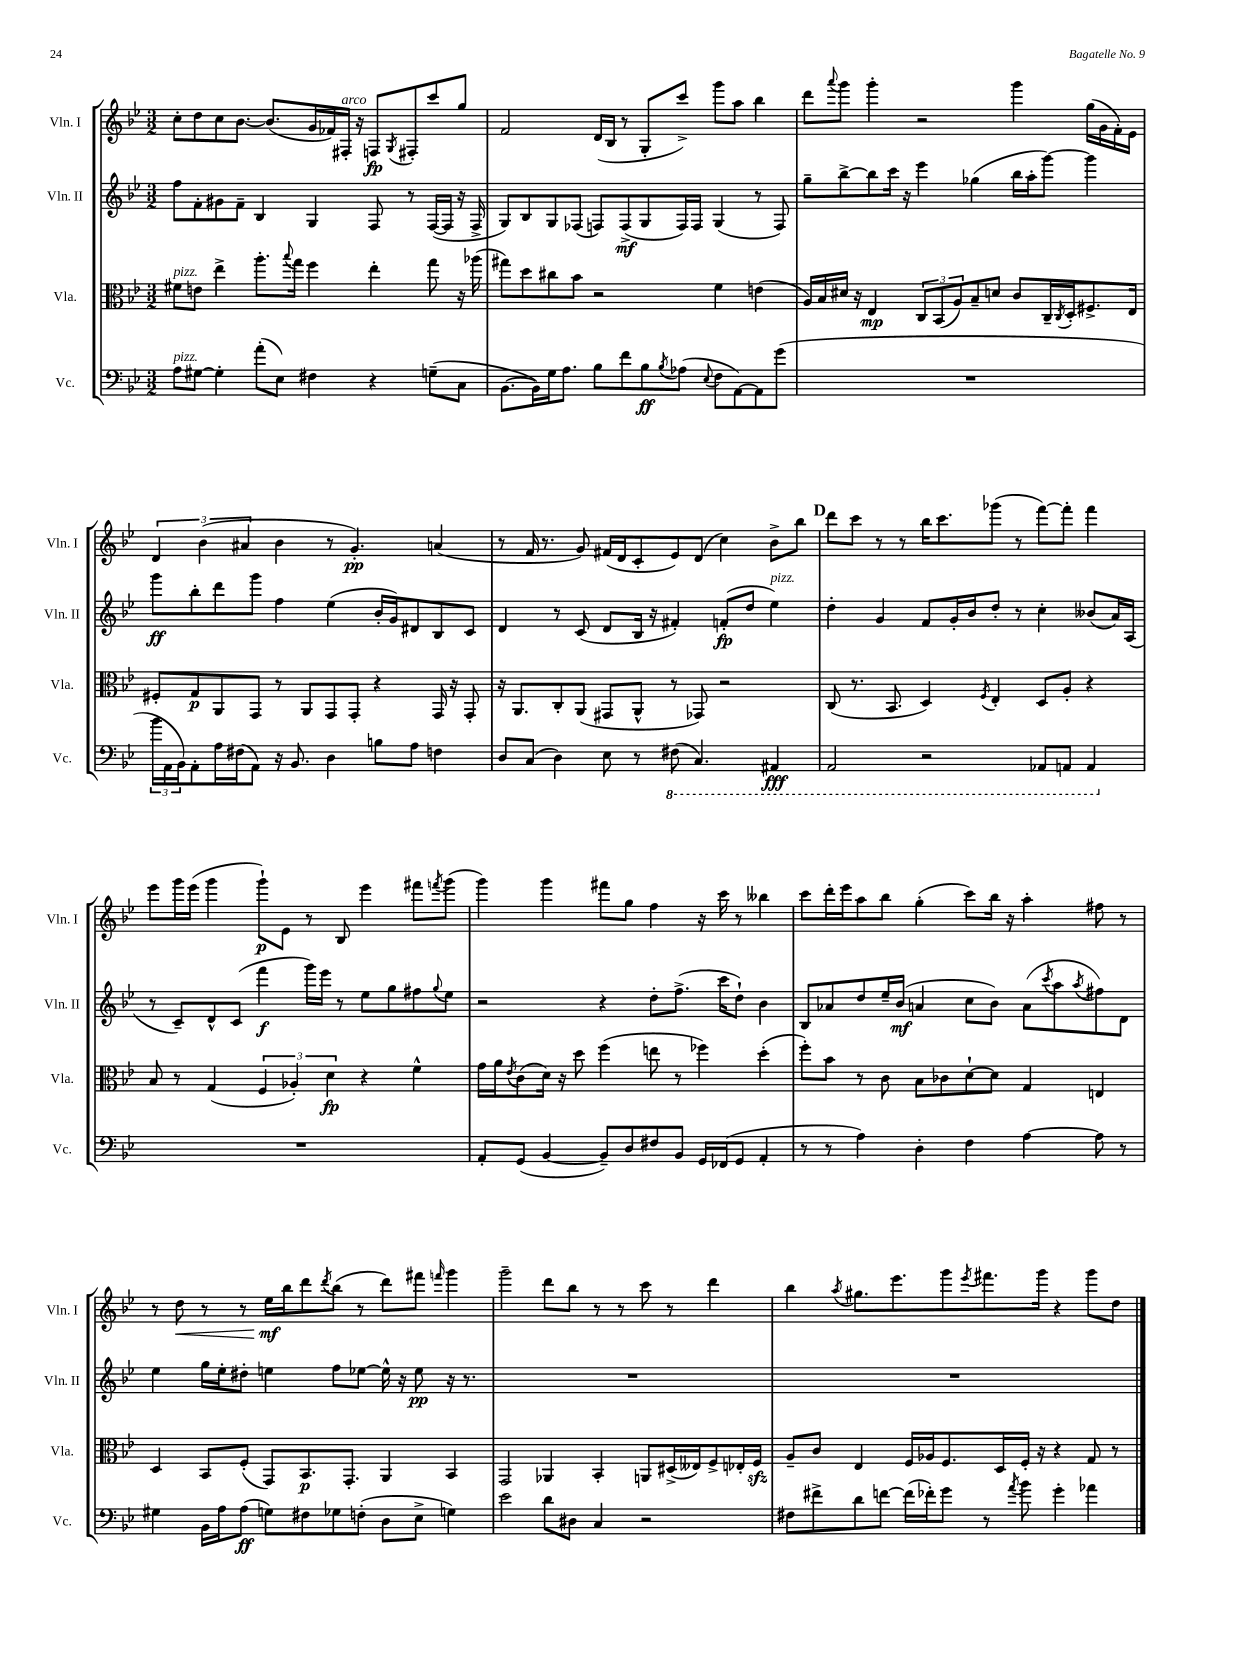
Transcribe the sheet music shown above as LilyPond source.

<<
\new StaffGroup <<
\new Staff = "s0" \with { instrumentName = "Vln. I" shortInstrumentName = "Vln. I" } {
    \clef treble \key bes \major \numericTimeSignature \time 3/2
    c''8-. d''8 c''8 bes'8.~ bes'8.( g'16 fes'16) fis16-.^\markup { \italic "arco" } r16 f8\fp \acciaccatura { g8 } fis8-. c'''8 g''8 |
    f'2 d'16( bes16 r8 g8-. c'''8->) g'''8 a''8 bes''4 |
    d'''8 \appoggiatura { a'''8 } g'''8 g'''4-. r2 g'''4 g''16( g'16 f'16-.) ees'16 |
    \tuplet 3/2 { d'4 bes'4( ais'4 } bes'4 r8 g'4.-.\pp) a'4( |
    r8 f'16 r8. g'8) fis'16( d'16 c'8-. ees'8) d'8( c''4) bes'8-> bes''8 |
    \mark \markup { \bold "D" } d'''8 c'''8 r8 r8 bes''16 c'''8. ges'''8( r8 f'''8~) f'''8-. f'''4 |
    ees'''8 g'''16 ees'''16( g'''4 g'''8-!\p) ees'8 r8 bes8 ees'''4 fis'''8 \acciaccatura { f'''8 } g'''8( |
    g'''4) g'''4 fis'''8 g''8 f''4 r16 c'''16 r8 beses''4 |
    c'''8 d'''16-. ees'''16 a''8 bes''8 g''4-.( c'''8) bes''16 r16 a''4-. fis''8 r8 |
    r8 d''8\< r8 r8 ees''16\mf\! bes''16 d'''8 \acciaccatura { d'''8 } bes''8( r8 d'''8) fis'''8 \grace { f'''16 } g'''4 |
    g'''2-- d'''8 bes''8 r8 r8 c'''8 r8 d'''4 |
    bes''4 \acciaccatura { a''8 } gis''8. ees'''8. g'''8 \acciaccatura { ees'''8 } fis'''8. g'''16 r4 g'''8 d''8 \bar "|." |
}
\new Staff = "s1" \with { instrumentName = "Vln. II" shortInstrumentName = "Vln. II" } {
    \clef treble \key bes \major \numericTimeSignature \time 3/2
    f''8 f'8-. gis'8 f'8-- bes4 g4 f8 r8 f16~( f16 r16 f16-> |
    g8) bes8 g8 fes8( f8) f8->\mf( g8 f16) f16 g4( r8 f8) |
    g''8-- bes''8~-> bes''8 c'''16 r16 ees'''4 ges''4( bes''16 a''16-. g'''8~) g'''4 |
    g'''8\ff bes''8-. d'''8 g'''8 f''4 ees''4( bes'16-. g'16) dis'8 bes8 c'8 |
    d'4 r8 c'8( d'8 bes16 r16 fis'4-.) f'8-.\fp( d''8 ees''4^\markup { \italic "pizz." }) |
    \mark \markup { \bold "D" } d''4-. g'4 f'8 g'16-. bes'16 d''8-. r8 c''4-. beses'8( a'16) a16( |
    r8 c'8--) d'8-^ c'8( f'''4\f g'''16) ees'''16 r8 ees''8 g''8 fis''8 \appoggiatura { g''8 } ees''8 |
    r2 r4 d''8-. f''8.->( c'''16 d''8-!) bes'4 |
    bes8 aes'8 d''8 ees''16-- bes'16\mf( a'4 c''8 bes'8) a'8( \acciaccatura { c'''8 } a''8 \acciaccatura { a''8 } fis''8) d'8 |
    ees''4 g''16 ees''16-. dis''8-. e''4 f''8 ees''8~ ees''16-^ r16 ees''8\pp r16 r8. |
    R1. |
    R1. \bar "|." |
}
\new Staff = "s2" \with { instrumentName = "Vla." shortInstrumentName = "Vla." } {
    \clef alto \key bes \major \numericTimeSignature \time 3/2
    fis'8^\markup { \italic "pizz." } e'8 ees''4-> a''8.-. \appoggiatura { bes''8 } g''16 f''4 ees''4-. g''8 r16 aes''16( |
    gis''8) d''8 cis''8 bes'8 r2 f'4 e'4( |
    a16) bes16 dis'16 r16 ees4\mp \tuplet 3/2 { c8 bes,8( a8) } bes8-- d'8 c'8 c16-- \acciaccatura { c8 } d16-. fis8.-> ees16 |
    fis8-. g8\p a,8 g,8 r8 a,8 g,8 g,8-. r4 g,16 r16 g,8-. |
    r16 a,8. c8-. a,8( gis,8 a,8-^ r8 ges,8) r2 |
    \mark \markup { \bold "D" } c8( r8. bes,8. d4) \acciaccatura { f8 } ees4-. d8 a8-. r4 |
    bes8 r8 g4( \tuplet 3/2 { f4 aes4-.) d'4\fp } r4 f'4-^ |
    g'16 a'16 \acciaccatura { ees'8 } c'8( d'16) r16 d''8 f''4( e''8 r8 fes''4) d''4-.( |
    f''8-.) bes'8 r8 c'8 bes8 ces'8 d'8~-! d'8 g4 e4 |
    d4 bes,8 f8-.( g,8) bes,8.\p g,8.-. a,4 bes,4 |
    g,2 aes,4 bes,4-. a,8 dis16->( eeses16) f8-> ees16-. f16\sfz |
    a8-- c'8 ees4 f16 aes16 f8. d16 f16-. r16 r4 g8 r8 \bar "|." |
}
\new Staff = "s3" \with { instrumentName = "Vc." shortInstrumentName = "Vc." } {
    \clef bass \key bes \major \numericTimeSignature \time 3/2
    a8^\markup { \italic "pizz." } gis8~ gis4-. a'8-.( ees8) fis4 r4 g8--( c8 |
    bes,8.~ bes,16) g16 a8. bes8 f'8 bes8\ff \acciaccatura { bes8 } aes8( \appoggiatura { ees8 } f8 a,8~) a,8 g'8( |
    R1. |
    \tuplet 3/2 { bes'16 a,16 bes,16) } a,8-. a16 fis16( a,8) r16 bes,8. d4 b8 a8 f4 |
    d8 c8( d4) ees8 r8 \ottava #-1 fis,8( c,4.) ais,,4\fff |
    \mark \markup { \bold "D" } a,,2 r2 aes,,8 a,,8 a,,4 \ottava #0 |
    R1. |
    a,8-. g,8( bes,4~ bes,8--) d8 fis8 bes,8 g,16 fes,16( g,8 a,4-. |
    r8 r8 a4) d4-. f4 a4~ a8 r8 |
    gis4 bes,16 a16 a8\ff( g8) fis8 ges8 f8-.( d8 ees8-> g4) |
    ees'2 d'8 dis8 c4 r2 |
    fis8 fis'8-> d'8 f'8~ f'16( fes'16-.) g'8 r8 \acciaccatura { a'8 } bes'8 g'4-. aes'4 \bar "|." |
}
>>
>>
\layout { \context { \Score \remove "Bar_number_engraver" } }
